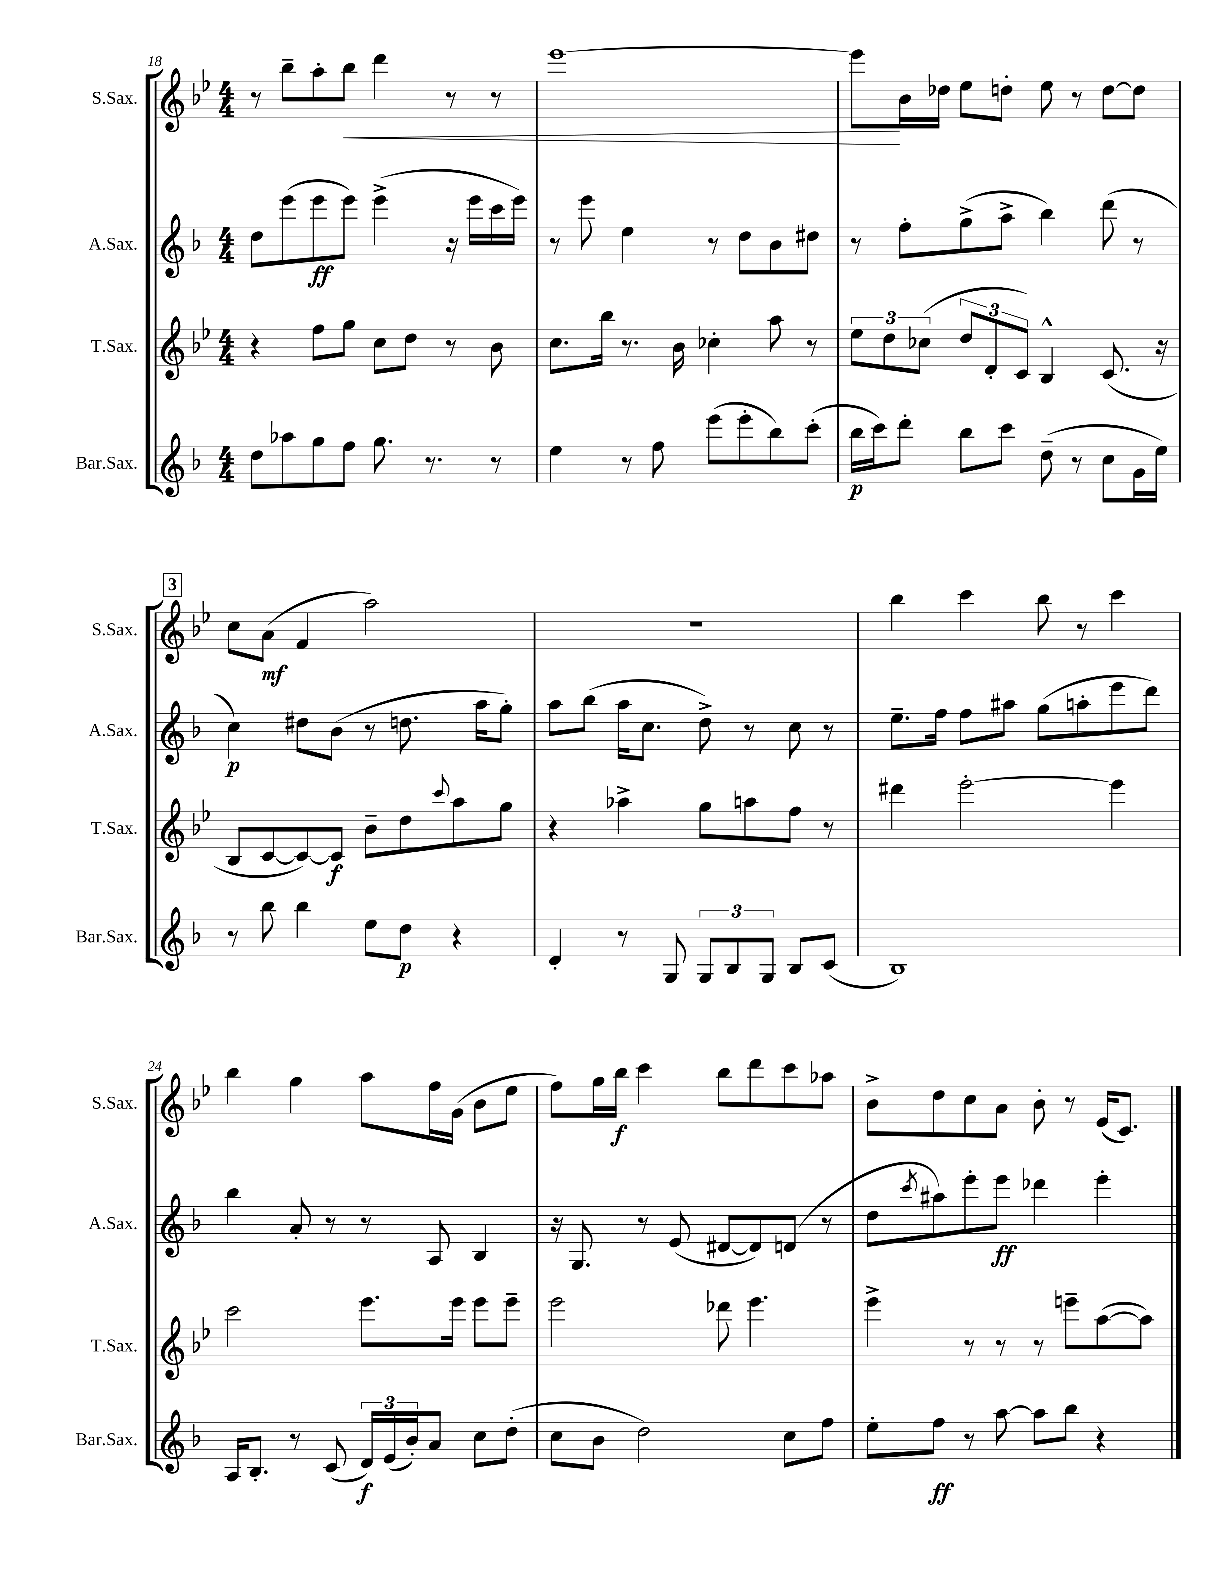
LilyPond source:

<<
\new StaffGroup <<
\new Staff = "s0" \with { instrumentName = "S.Sax." shortInstrumentName = "S.Sax." } {
    \clef treble \key bes \major \numericTimeSignature \time 4/4
    r8 bes''8-- a''8-. bes''8\< d'''4 r8 r8 |
    ees'''1~ |
    ees'''8\! bes'16 des''16 ees''8 d''8-. ees''8 r8 d''8~ d''8 |
    \mark \markup { \box "3" } c''8 a'8\mf( f'4 a''2) |
    R1 |
    bes''4 c'''4 bes''8 r8 c'''4 |
    bes''4 g''4 a''8 f''16 g'16( bes'8 ees''8 |
    f''8) g''16 bes''16\f c'''4 bes''8 d'''8 c'''8 aes''8 |
    bes'8-> d''8 c''8 a'8 bes'8-. r8 ees'16( c'8.) \bar "|." |
}
\new Staff = "s1" \with { instrumentName = "A.Sax." shortInstrumentName = "A.Sax." } {
    \clef treble \key f \major \numericTimeSignature \time 4/4
    d''8 e'''8( e'''8\ff e'''8) e'''4->( r16 e'''16 c'''16 e'''16) |
    r8 e'''8 e''4 r8 d''8 bes'8 dis''8 |
    r8 f''8-. g''8->( a''8-> bes''4) d'''8( r8 |
    \mark \markup { \box "3" } c''4\p) dis''8 bes'8( r8 d''8. a''16 g''8-.) |
    a''8 bes''8( a''16 c''8. d''8->) r8 c''8 r8 |
    e''8.-- f''16 f''8 ais''8 g''8( a''8-. e'''8 d'''8) |
    bes''4 a'8-. r8 r8 a8 bes4 |
    r16 g8. r8 e'8( dis'8~ dis'8) d'8( r8 |
    d''8 \acciaccatura { c'''8 } ais''8) e'''8-. e'''8\ff des'''4 e'''4-. \bar "|." |
}
\new Staff = "s2" \with { instrumentName = "T.Sax." shortInstrumentName = "T.Sax." } {
    \clef treble \key bes \major \numericTimeSignature \time 4/4
    r4 f''8 g''8 c''8 d''8 r8 bes'8 |
    c''8. bes''16 r8. bes'16 ces''4-. a''8 r8 |
    \tuplet 3/2 { ees''8 d''8 ces''8( } \tuplet 3/2 { d''8 d'8-. c'8) } bes4-^ c'8.( r16 |
    \mark \markup { \box "3" } bes8 c'8~ c'8~) c'8\f bes'8-- d''8 \appoggiatura { c'''8 } a''8 g''8 |
    r4 aes''4-> g''8 a''8 f''8 r8 |
    dis'''4 ees'''2~-. ees'''4 |
    c'''2 ees'''8. ees'''16 ees'''8 ees'''8-- |
    ees'''2 des'''8 ees'''4. |
    ees'''4-> r8 r8 r8 e'''8-- a''8~( a''8) \bar "|." |
}
\new Staff = "s3" \with { instrumentName = "Bar.Sax." shortInstrumentName = "Bar.Sax." } {
    \clef treble \key f \major \numericTimeSignature \time 4/4
    d''8 aes''8 g''8 f''8 g''8. r8. r8 |
    e''4 r8 f''8 e'''8( e'''8-. bes''8) c'''8-.( |
    bes''16\p c'''16) d'''8-. bes''8 c'''8 d''8--( r8 c''8 g'16 e''16) |
    \mark \markup { \box "3" } r8 bes''8 bes''4 e''8 d''8\p r4 |
    d'4-. r8 g8 \tuplet 3/2 { g8 bes8 g8 } bes8 c'8( |
    bes1) |
    a16 bes8.-. r8 c'8( \tuplet 3/2 { d'16\f) e'16( bes'16-.) } a'8 c''8 d''8-.( |
    c''8 bes'8 d''2) c''8 f''8 |
    e''8-. f''8\ff r8 a''8~ a''8 bes''8 r4 \bar "|." |
}
>>
>>
\layout { \context { \Score currentBarNumber = #18 } }
